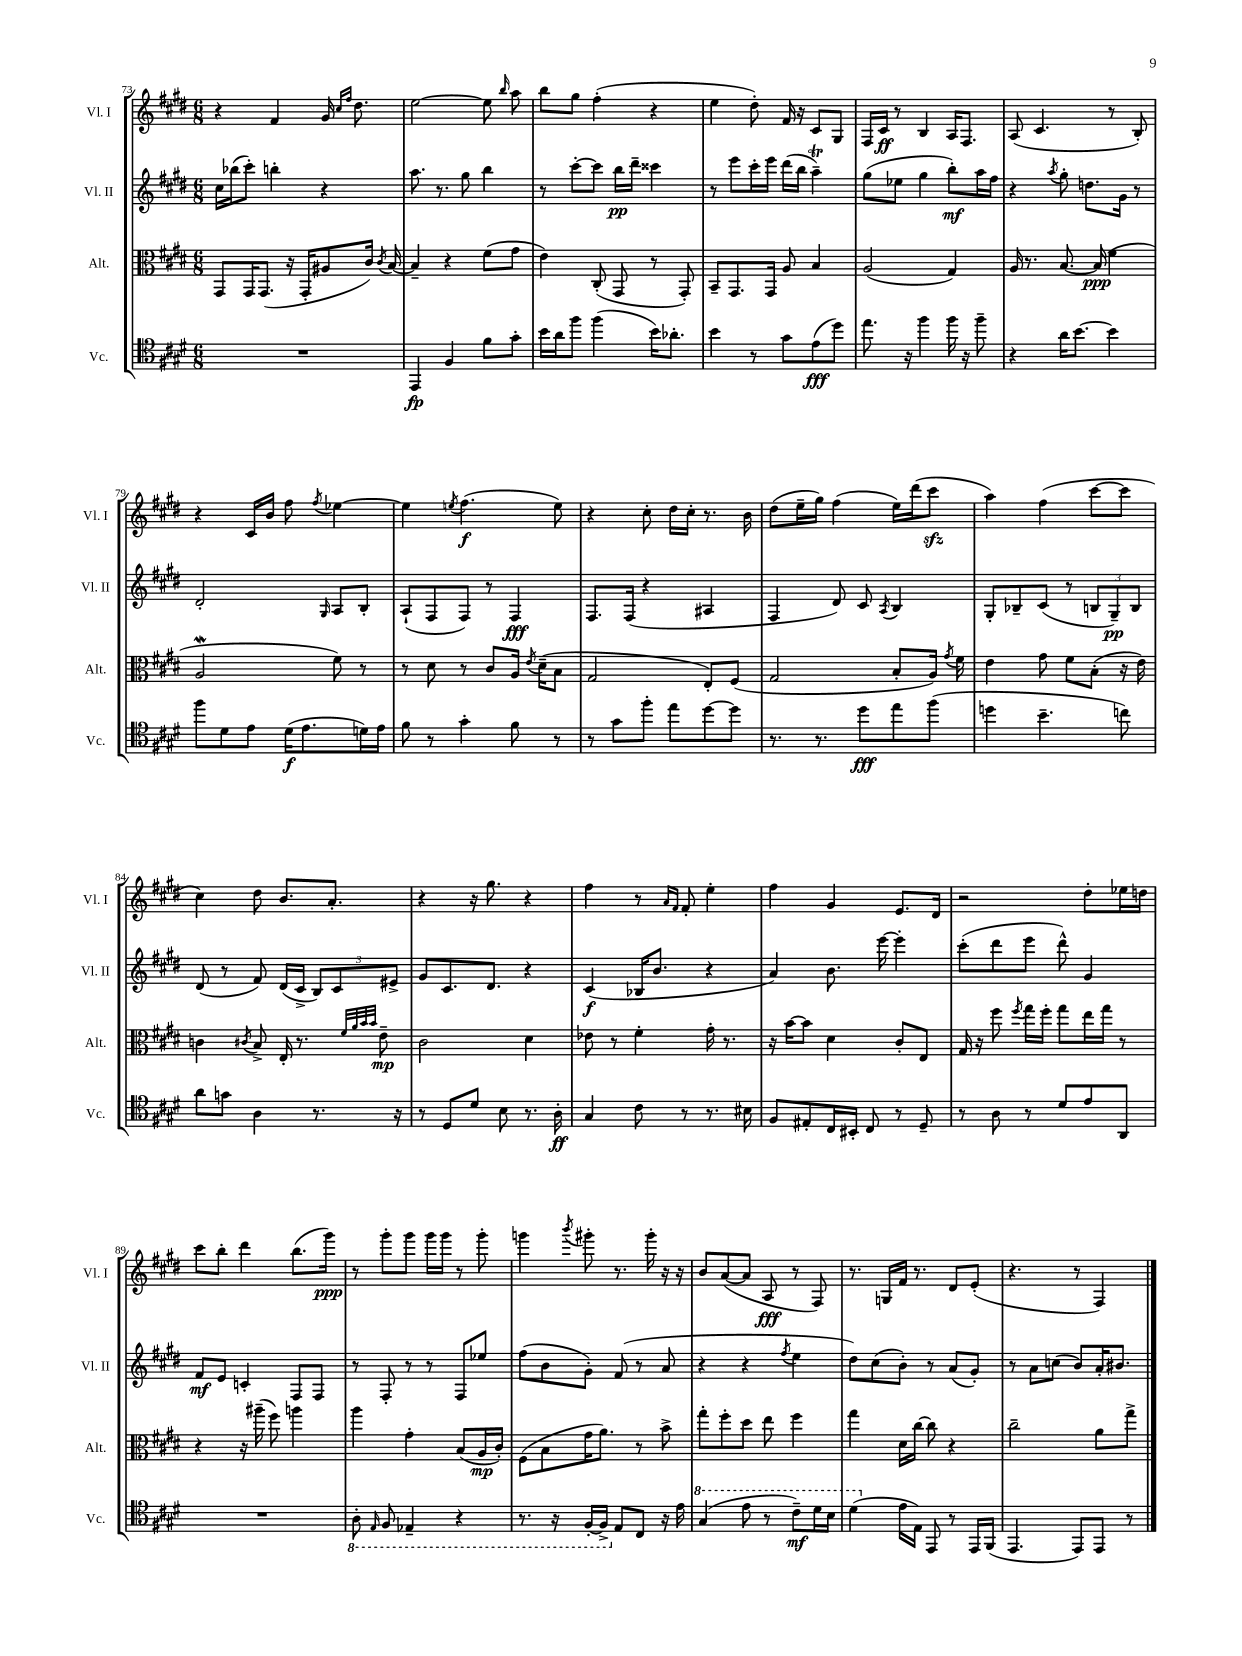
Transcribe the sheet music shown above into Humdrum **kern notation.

**kern	**kern	**kern	**kern
*staff4	*staff3	*staff2	*staff1
*clefC4	*clefC3	*clefG2	*clefG2
*k[f#c#g#d#]	*k[f#c#g#d#]	*k[f#c#g#d#]	*k[f#c#g#d#]
*M6/8	*M6/8	*M6/8	*M6/8
2.r	8GG#	16cc#	4r
.	.	(16bb-	.
.	16GG#	8ccc#')	.
.	(8.GG#	.	.
.	.	4bb'	4f#
.	16r	.	.
.	16GG#'	.	.
.	8A#	4r	16g#
.	.	.	16qqcc#
.	.	.	16qqff#
.	.	.	8.dd#
.	16c#)	.	.
.	8qc#	.	.
.	[16B	.	.
=	=	=	=
4EE	4B~]	8.aa	[2ee
.	.	8.r	.
4F#	4r	.	.
.	.	8gg#	.
8f#	(8f#	4bb	8ee]
.	.	.	16qqbb
8g#'	8g#	.	8aa
=	=	=	=
16b	4e)	8r	8bb
16a	.	.	.
8ff#	.	[8ccc#'	8gg#
(4ff#	(8C#'	8ccc#]	(4ff#'
.	8GG#	16bb	.
.	.	16ddd#~	.
16b)	8r	4ccc##	4r
8.a-'	.	.	.
.	8GG#')	.	.
=	=	=	=
4b	8BB~	8r	4ee
.	8.GG#	8eee	.
8r	.	16ccc#'	8dd#')
.	16GG#	16eee	.
8g#	8A	(16ddd#	16f#
.	.	16bb	16r
(8e	4B	4aa~)	8c#
8dd#)	.	.	8G#
=	=	=	=
8.ee	(2A	(8gg#	16F#
.	.	.	16c#
.	.	8ee-	8r
16r	.	.	.
4ff#	.	4gg#	4B
16ff#	4G#)	8bb')	16A
16r	.	.	8.F#
8ff#~	.	16aa	.
.	.	16ff#	.
=	=	=	=
4r	16A	4r	(8A
.	8.r	.	.
.	.	.	4.c#
.	.	8qaa	.
16a	[8.B	8gg#'	.
[8.b	.	.	.
.	.	8.dd	.
.	(16B]	.	.
4b]	4f#	.	8r
.	.	16g#	.
.	.	8r	8B')
=	=	=	=
8ff#	2A	2d#'	4r
8d#	.	.	.
8e	.	.	16c#
.	.	.	16b
(16d#	.	.	8ff#
8.e	.	.	.
.	.	16qqG#	8qff#
.	8f#)	8A	[4ee-
16d)	8r	8B'	.
16e	.	.	.
=	=	=	=
8f#	8r	(8A`	4ee-]
8r	8d#	8F#	.
.	.	.	8qee
4g#'	8r	8F#)	(4.ff#
.	8c#	8r	.
8f#	16A	4F#	.
.	8qe	.	.
.	(16d#~	.	.
8r	8B	.	8ee)
=	=	=	=
8r	2G#	8.F#	4r
8g#	.	.	.
.	.	(16F#	.
8ff#'	.	4r	8cc#'
8ee	.	.	16dd#
.	.	.	16cc#'
[8dd#	8E')	4A#	8.r
8dd#]	(8F#	.	.
.	.	.	16b
=	=	=	=
8.r	2G#	4F#	(8dd#
.	.	.	16ee~
8.r	.	.	16gg#)
.	.	8d#)	(4ff#
8dd#	.	8c#	.
.	.	8qA	.
8ee	8B'	4B	16ee)
.	.	.	(16ddd#
(8ff#	16A)	.	8ccc#
.	8qg#	.	.
.	16f#	.	.
=	=	=	=
4dd	4e	8G#'	4aa)
.	.	8B-~	.
4.b~	8g#	(8c#	(4ff#
.	8f#	8r	.
.	(8B'	12B	[8ccc#
.	.	12G#~)	.
8cc)	16r	.	8ccc#]
.	.	12B	.
.	16e)	.	.
=	=	=	=
8a	4c	(8d#	4cc#)
8g	.	8r	.
.	8qc#	.	.
4A	8B^	8f#)	8dd#
.	16E'	(16d#	8.b
.	8.r	16c#^	.
8.r	.	12B)	.
.	.	.	8.a'
.	.	12c#	.
.	32qqf#	.	.
.	32qqa	.	.
.	32qqb	.	.
.	32qqb	.	.
.	8e~	.	.
.	.	12e#^	.
16r	.	.	.
=	=	=	=
8r	2c#	8g#	4r
8D#	.	8.c#	.
8d#	.	.	16r
.	.	8.d#	8.gg#
8B	.	.	.
8.r	4d#	4r	4r
16A'	.	.	.
=	=	=	=
4G#	8e-	(4c#	4ff#
.	8r	.	.
8c#	4f#'	16B-	8r
.	.	8.b	.
.	.	.	16qqa
.	.	.	16qqf#
8r	.	.	8f#'
8.r	16g#'	4r	4ee'
.	8.r	.	.
16B#	.	.	.
=	=	=	=
8F#	16r	4a)	4ff#
.	[16b	.	.
8E#'	8b]	.	.
16C#	4d#	8.b	4g#
16BB#'	.	.	.
8C#	.	.	.
.	.	[16eee	.
8r	8c#'	4eee']	8.e
8D#~	8E	.	.
.	.	.	16d#
=	=	=	=
8r	16G#	(8ccc#'	2r
.	16r	.	.
8A	8ff#	8ddd#	.
.	8qff#	.	.
8r	16gg#	8eee	.
.	16ff#'	.	.
8d#	8gg#	8ddd#^^)	.
8e	16ee	4g#	8dd#'
.	16gg#	.	.
8AA	8r	.	16ee-
.	.	.	16dd
=	=	=	=
2.r	4r	8f#	8ccc#
.	.	8e	8bb'
.	16r	4c'	4ddd#
.	(16aa#~	.	.
.	8ff#)	.	.
.	4aa	8F#	(8.bb
.	.	8F#	.
.	.	.	16ggg#)
=	=	=	=
8AA'	4aa	8r	8r
16qqEE	.	.	.
8FF#	.	8F#'	8ggg#'
4EE-~	4g#'	8r	8ggg#
.	.	8r	16ggg#
.	.	.	16ggg#
4r	(8B	8F#	8r
.	16A	8ee-	8ggg#'
.	16c#')	.	.
=	=	=	=
8.r	(8F#	(8ff#	4ggg
.	8B	8b	.
16r	.	.	.
.	.	.	8qbbb
[16FF#'	16g#	8g#')	8ggg#'
16FF#^]	8.a)	.	.
8E	.	(8f#	8.r
8C#	8r	8r	.
.	.	.	16ggg#'
16r	8b^	8a	16r
16e	.	.	16r
=	=	=	=
(4g#	8gg#'	4r	8b
.	8ff#'	.	([8a
8ee	8dd#	4r	8a]
8r	8ee	.	8A
.	.	8qff#	.
8cc#~)	4ff#	4ee	8r
16dd#	.	.	8F#)
16b	.	.	.
=	=	=	=
(4dd#	4gg#	8dd#)	8.r
.	.	(8cc#	.
.	.	.	16G
16e	16d#	8b')	16f#
16E)	[16cc#	.	8.r
8EE	8cc#]	8r	.
8r	4r	(8a	8d#
16EE	.	8g#')	(8e'
(16FF#	.	.	.
=	=	=	=
4.EE	2cc#~	8r	4.r
.	.	8a	.
.	.	(8cc	.
8EE)	.	8b)	8r
8EE	8a	16a'	4F#)
.	.	8.b#	.
8r	8gg#^	.	.
==	==	==	==
*-	*-	*-	*-
